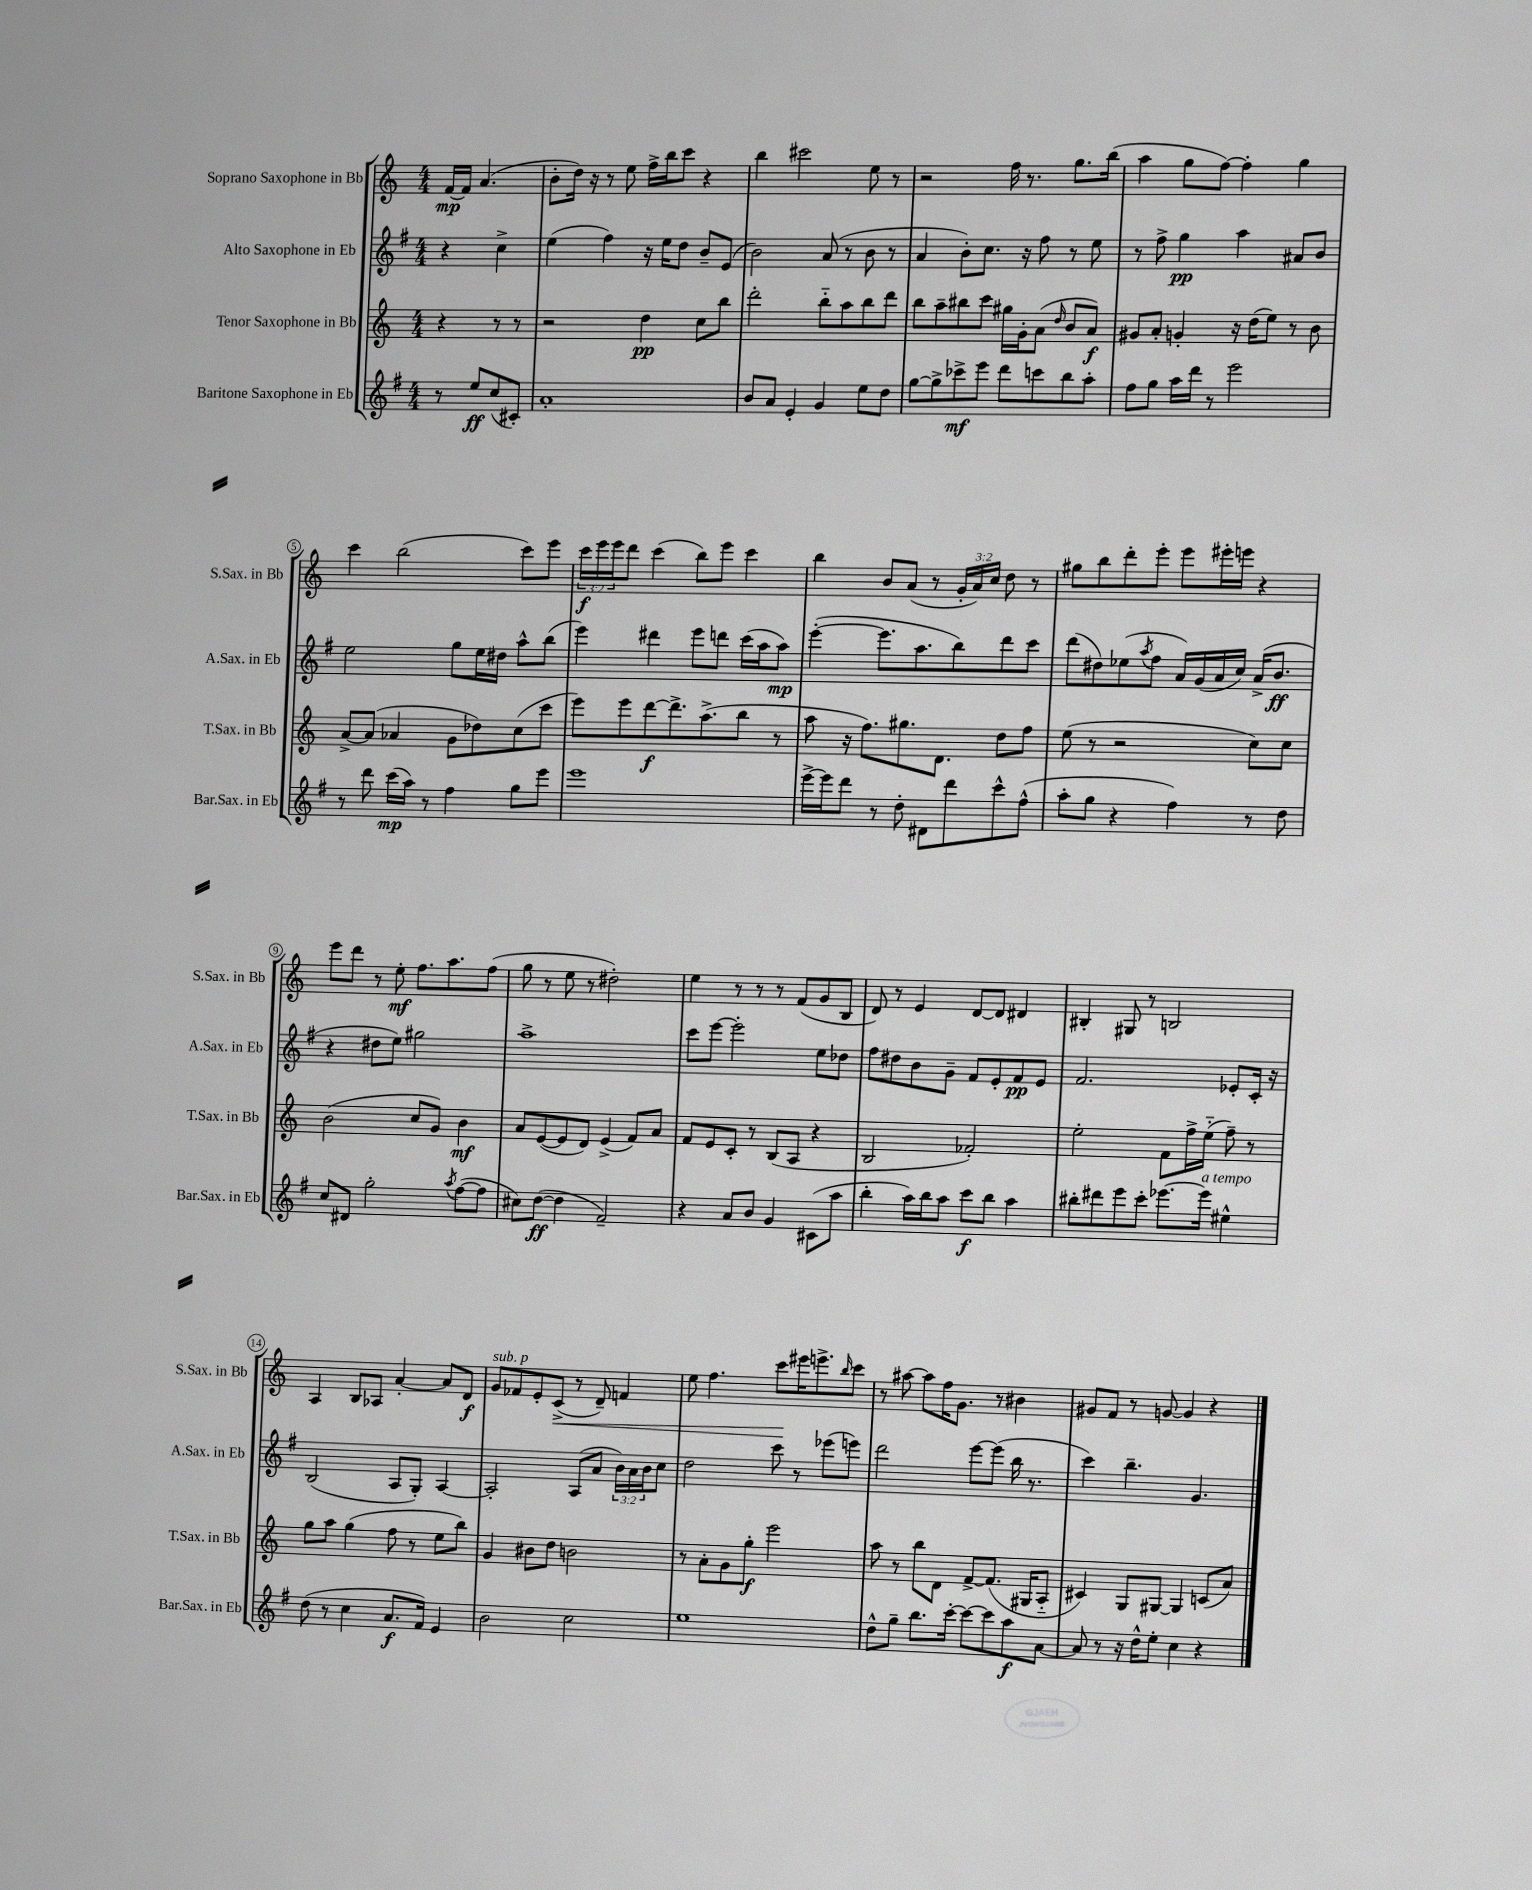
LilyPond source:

<<
\new StaffGroup <<
\new Staff = "s0" \with { instrumentName = "Soprano Saxophone in Bb" shortInstrumentName = "S.Sax. in Bb" } {
    \clef treble \key c \major \numericTimeSignature \time 4/4 \override Staff.TupletNumber.text = #tuplet-number::calc-fraction-text \partial 2
    f'16~\mp f'16 a'4.( |
    b'8-. d''16) r16 r8 e''8 f''16-> b''16 c'''8 r4 |
    b''4 cis'''2 e''8 r8 |
    r2 f''16 r8. g''8. b''16( |
    a''4 g''8 f''8~) f''4-. g''4 |
    c'''4 b''2( c'''8) e'''8 |
    \tuplet 3/2 { c'''16\f e'''16 e'''16 } d'''8 c'''4( b''8) e'''8 c'''4 |
    b''4 b'8 a'8( r8 \tuplet 3/2 { g'16-. a'16) c''16 } d''8 r8 |
    gis''8 b''8 d'''8-. e'''8-. e'''8 eis'''16-. e'''16 r4 |
    e'''8 d'''8 r8 e''8-.\mf f''8. a''8. f''8( |
    g''8 r8 e''8 r8 dis''2-.) |
    e''4 r8 r8 r8 f'8( g'8 b8 |
    d'8) r8 e'4 d'8~ d'8 dis'4 |
    bis4-. gis8 r8 b2 |
    a4 b8 aes8 a'4~-. a'8 d'8\f |
    g'8^\markup { \italic "sub. p" } fes'8 e'8-. c'8->\<( r8 d'8--) f'4 |
    e''8 f''4. c'''8\! eis'''16 e'''8.-> \grace { b''16 } c'''8 |
    r8 ais''8~ ais''8 f''16 g'8. r8 bis'4 |
    gis'8 f'8 r8 g'8~ g'4 r4 \bar "|." |
}
\new Staff = "s1" \with { instrumentName = "Alto Saxophone in Eb" shortInstrumentName = "A.Sax. in Eb" } {
    \clef treble \key g \major \numericTimeSignature \time 4/4 \override Staff.TupletNumber.text = #tuplet-number::calc-fraction-text \partial 2
    r4 c''4-> |
    e''4( fis''4) r16 e''16 d''8 b'8-- e'8( |
    b'2) a'8( r8 b'8 r8 |
    a'4 b'8-.) c''8. r16 fis''8 r8 e''8 |
    r8 fis''8-> g''4\pp a''4 ais'8 b'8 |
    e''2 g''8 e''16 dis''16 a''8-^ b''8( |
    e'''4) dis'''4 e'''8 d'''8 c'''16( a''16 a''8\mp) |
    e'''4~-.( e'''8. a''8. b''8) d'''8 c'''8 |
    d'''8( dis''8) ees''8( \acciaccatura { a''8 } fis''8 a'16) g'16( a'16 c''16) a'16->( b'8.\ff |
    r4 dis''8 e''8) gis''2 |
    a''1-> |
    c'''8 e'''8~ e'''2-. e''8 des''8 |
    fis''8 dis''8 b'8 g'8-- fis'8 e'8-. fis'8\pp e'8 |
    fis'2. ees'8-. c'16-. r16 |
    b2( a8 g8-.) a4~ |
    a2-. a8( a'8 \tuplet 3/2 { b'16) a'16 b'16 } c''8 |
    d''2 c'''8 r8 ees'''8( e'''8) |
    d'''2 e'''8~ e'''8( b''16 r8. |
    c'''4) b''4.-- g'4. \bar "|." |
}
\new Staff = "s2" \with { instrumentName = "Tenor Saxophone in Bb" shortInstrumentName = "T.Sax. in Bb" } {
    \clef treble \key c \major \numericTimeSignature \time 4/4 \partial 2
    r4 r8 r8 |
    r2 d''4\pp c''8 b''8 |
    d'''2-. b''8-_ a''8 b''8 d'''8 |
    b''8 a''8-- bis''8 c'''8 gis''16 g'16-. a'8( \grace { d''16 } b'8 a'8\f) |
    gis'8 a'8-. g'4-. r16 d''16( e''8) r8 b'8 |
    a'8~-> a'8( aes'4 g'8 des''8) c''8( c'''8 |
    e'''8) e'''8 d'''8~\f d'''8.-> a''8.->( b''8 r8 |
    a''8 r16 f''8.) gis''8. d'8. d''8 f''8 |
    e''8( r8 r2 c''8) c''8 |
    b'2( c''8 g'8) b'4\mf |
    a'8 e'8~( e'8 d'8) e'4->( f'8) a'8 |
    f'8 e'8 c'8-. r8 b8( a8 r4 |
    b2 fes'2-.) |
    e''2-. f'8 f''16-> e''16-_( f''8--) r8 |
    g''8 a''8 g''4( f''8 r8 e''8 b''8) |
    g'4 bis'8 d''8 b'2 |
    r8 a'8-. g'8 g''8-.\f e'''2 |
    a''8 r8 b''8 d'8 f'8~-> f'8.( gis16 a8-_ |
    cis'4) g8 gis8~ gis4 c'8( a'8) \bar "|." |
}
\new Staff = "s3" \with { instrumentName = "Baritone Saxophone in Eb" shortInstrumentName = "Bar.Sax. in Eb" } {
    \clef treble \key g \major \numericTimeSignature \time 4/4 \partial 2
    r8 e''8\ff c''8( cis'8-.) |
    a'1-. |
    b'8 a'8 e'4-. g'4 e''8 d''8 |
    g''8~ g''8-> ces'''8->\mf e'''8 d'''8 c'''8 b''8 a''8-. |
    fis''8 g''8 a''16 d'''16 r8 e'''2 |
    r8 d'''8 c'''16\mp( a''16) r8 fis''4 g''8 e'''8 |
    e'''1 |
    e'''16~-> e'''16 d'''8 r8 d''8-. dis'8 d'''8 c'''8-^ fis''8-^( |
    a''8-. g''8 r4 fis''4) r8 d''8 |
    c''8 dis'8 g''2-. \acciaccatura { a''8 } fis''8~( fis''8 |
    cis''8) d''8~\ff( d''4 fis'2--) |
    r4 a'8 b'8 g'4 cis'8( a''8 |
    b''4-. a''16) b''16 a''8 c'''8\f b''8 a''4 |
    bis''8-. dis'''8 e'''8 c'''8-. ees'''8.~ ees'''16^\markup { \italic "a tempo" } eis''4-^ |
    d''8( r8 c''4 a'8.\f fis'16) e'4 |
    b'2 c''2 |
    e''1 |
    d''8-^ g''8-- b''8. c'''16~-. c'''8~ c'''8 a''8\f a'8~ |
    a'8 r8 r16 d''16-^ e''8-. c''4 r4 \bar "|." |
}
>>
>>
\layout { \context { \Score \override BarNumber.stencil = #(make-stencil-circler 0.1 0.3 ly:text-interface::print) } }
